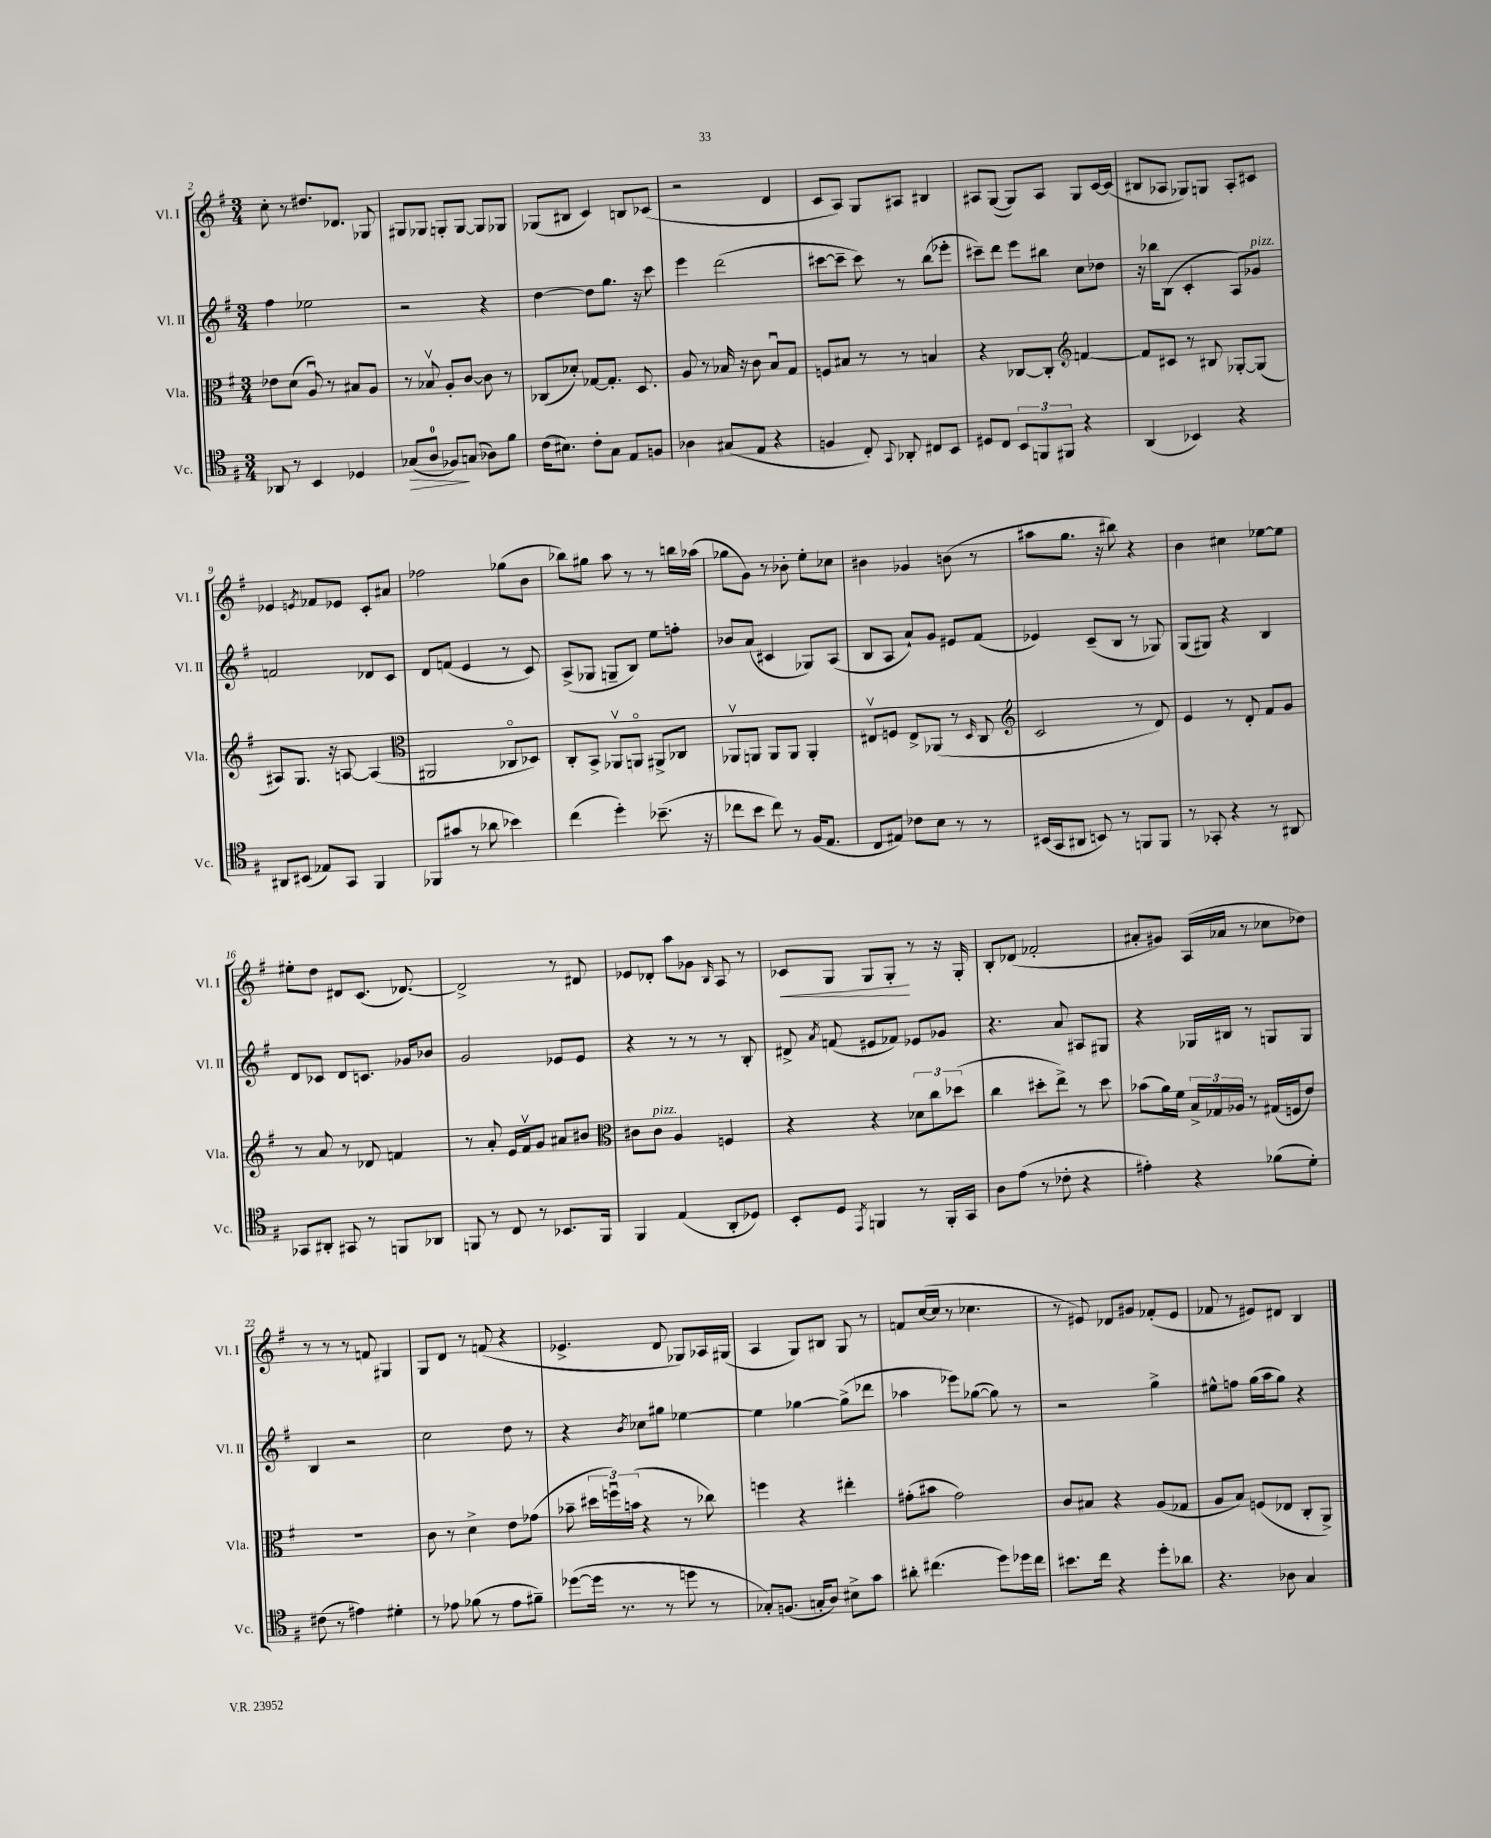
<<
\new StaffGroup <<
\new Staff = "s0" \with { instrumentName = "Vl. I" shortInstrumentName = "Vl. I" } {
    \clef treble \key g \major \numericTimeSignature \time 3/4
    \autoBeamOff c''8-. r8 dis''8.[ des'8.] ges8 |
    gis8[ ges8] g8[-. g8]~ g8[ ges8] |
    ges8[( bis8] c'4) b8[ ces'8]( |
    r2 d'4 |
    c'8[ a8]) g8[ ais8] bis4 |
    ais8[ g8]~( g8[) ais8] g8[ c'16~ c'16]( |
    bis8[ aes8] ges8[) g8] aes8[-. cis'8] |
    ees'4 \acciaccatura { e'8 } fes'8[ ees'8] c'8[-. ais'8] |
    fes''2 ges''8[( b'8] |
    bes''8[) gis''8] a''8 r8 r8 b''16[ aes''16]( |
    ges''8[ g'8]) r8 bes'8-. e''8[-. ces''8] |
    bis'4 ges'4 b'8( r8 |
    ais''8[ g''8.] r16 bis''8) r4 |
    b'4 cis''4 ees''8[~ ees''8] |
    eis''8[-. d''8] dis'8[ c'8.]( des'8.~) |
    des'2-> r8 dis'8 |
    ees'8[ des'8]-. a''8[ ges'8] \grace { b16 } a8 r8 |
    ces'8[\< g8] g8[ g8]-.\! r8 r16 g16-. |
    b8[-. des'8]( fes'2-. |
    ais'8[-. gis'8]) a16[( aes'16] r8 ces''8[ des''8]) |
    r8 r8 r8 f'8 gis4 |
    g8[ d'8] r8 f'8( r4 |
    ees'4.-> d'8 ges8[) aes16 gis16]( |
    a4 g8[) bis8] g8 r8 |
    f'8[ c''16~( c''16] r8 ces''4. |
    r8 eis'8) des'8[ gis'8] fes'8[-.( eis'8] |
    fes'8 r8 eis'8[) dis'8] b4 \bar "|." |
}
\new Staff = "s1" \with { instrumentName = "Vl. II" shortInstrumentName = "Vl. II" } {
    \clef treble \key g \major \numericTimeSignature \time 3/4
    \autoBeamOff fis''4 ees''2 |
    r2 r4 |
    d''4~ d''8[ g''8.] r16 c'''8 |
    e'''4 d'''2( |
    cis'''8[~ cis'''8]-- cis'''8) r8 b''8[( ees'''8]-. |
    cis'''8[--) d'''8] e'''8[ bis''8] c''8[ des''8] |
    r16 bes''16[ b8]( c'4-. a8[) ges'8]^\markup { \italic "pizz." } |
    f'2 des'8[ c'8] |
    d'8[ f'8]( e'4 r8 c'8) |
    a8[->( ges8] g8[-- b8]) e''8[ f''8]-. |
    bes'8[ a'8]( cis'4 ges8[) a8]( |
    b8[ a8] a'8[-!) g'8] eis'8[ fis'8]( |
    ees'4) c'8[--( b8] r8 ges8) |
    g8[( gis8]) r4 b4 |
    d'8[ ces'8] d'8[ c'8.] ges'16[ bes'8] |
    g'2 ees'8[ ees'8] |
    r4 r8 r8 r8 b8-. |
    dis'8-> \acciaccatura { a'8 } f'8( eis'8[ fes'8]) ees'8[ ges'8] |
    r4. a'8 ais8[ gis8] |
    r4 ges16[ bis16] r8 g8[ g8] |
    b4 r2 |
    c''2 d''8 r8 |
    r4 \acciaccatura { b'8 } ces''8[ gis''8] ees''4~ |
    ees''4 ges''4~ ges''8[->( des'''8] |
    aes''4 ees'''8[) ges''8]~( ges''8) r8 |
    r2 g''4-> |
    eis''8[-^ f''8] g''16[( a''16 g''8]) r4 \bar "|." |
}
\new Staff = "s2" \with { instrumentName = "Vla." shortInstrumentName = "Vla." } {
    \clef alto \key g \major \numericTimeSignature \time 3/4
    \autoBeamOff ees'8[ d'8]( a8\downbow) r8 bis8[ a8] |
    r8 bes8\upbow a8[-. c'8]~ c'8 r8 |
    ces8[( des'8]-.) ges8[~ ges8.]-. d8. |
    a8 r8 bes16 r16 c'8 bes8[\downbow g8] |
    f8[ bis8] r8 r8 b4 |
    r4 ces8[~ ces8]-. \clef treble f'4~ |
    f'8[ cis'8] r8 bis8 ges8[~-. ges8]( |
    ais8[) g8.] r16 a8~ a4( |
    \clef alto ais,2 ces8[\flageolet des8]) |
    c8[-. b,8]-> aes,8[\upbow a,8]\flageolet ais,8[-> ces8] |
    aes,8[\upbow a,8] a,8[ a,8] a,4-. |
    eis8[\upbow f8] eis8[-> aes,8]( r8 \grace { d16 } c8 |
    \clef treble c'2 r8 d'8) |
    e'4 r8 d'8-. fis'8[ g'8] |
    r8 a'8 r8 des'8 f'4 |
    r8 a'8-. e'16[ fis'16\upbow g'8] ais'8[ bis'8] |
    \clef alto cis'8[ cis'8]^\markup { \italic "pizz." } a4 f4 |
    r4 r4 \tuplet 3/2 { des'8[ c''8 des''8]( } |
    c''4 dis''8[-. e''8]->) r8 dis''8 |
    bes'8[( a'16) fis'16] \tuplet 3/2 { b16[-> ges16 aes16] } r8 gis16[( f16 e'8]) |
    R2. |
    c'8 r8 d'4-> e'8[ ges'8]( |
    bes'8-- \tuplet 3/2 { dis''16[ f''16\downbow) b'16]( } r4 r8 ces''8) |
    f''4 r4 eis''4-. |
    gis'8[-.( bis'8] gis'2) |
    c'8[ bis8] r4 a8[( ges8] |
    a8[ b8]) f8[( ees8] c8[-. a,8]->) \bar "|." |
}
\new Staff = "s3" \with { instrumentName = "Vc." shortInstrumentName = "Vc." } {
    \clef tenor \key g \major \numericTimeSignature \time 3/4
    \autoBeamOff aes,8 r8 b,4 des4 |
    ges8[\>( a8]-0 fes8[\!) g8]( aes8[) fis'8] |
    c'16[( bis8.]) c'8[-. g8] e8[ f8] |
    aes4 gis8[( e8] r4 |
    f4 c8-.) \appoggiatura { g,8 } aes,8-. cis8[ b,8] |
    dis8[ c8] \tuplet 3/2 { b,8[ f,8 fis,8] } r4 |
    a,4( bes,4) r4 |
    ais,8[ bis,8]( ees8[) g,8] fis,4 |
    fes,8[( gis'8] r8 aes'8 bes'4) |
    c''4( d''4-.) bes'8.--( r16 |
    ces''8[ b'8] ces''8) r8 fis16[( e8.] |
    c8[ eis8]) ces'8[ b8] r8 r8 |
    bis,16[( g,16 ais,8] b,8) r8 f,8[ f,8] |
    r8 ges,8-. r4 r8 ais,8 |
    ges,8[ ais,8]-. gis,8 r8 f,8[ aes,8] |
    f,8 r8 c8 r8 bes,8.[ f,16] |
    fis,4 e4( a,8[-. des8]) |
    b,8[-. d8] \acciaccatura { e,8 } f,4 r8 f,16[-. g,16] |
    a8[ e'8]( r8 ces'8-. r4 |
    eis'4-.) r4 fes'8[( d'8]-.) |
    cis'8( r8 eis'4) dis'4-. |
    r8 ees'8 fes'8( r8 ees'8[ fis'8]--) |
    des''8[~( des''16] r8. r8 d''8 r8 |
    ges8[-.) f8.]( g16[-. a8]) bis8[-> g'8] |
    ais'8-. cis''4.( d''8[) des''16 cis''16] |
    bis'8.[ c''16] r4 d''8[-. aes'8] |
    r4. aes8 g4 \bar "|." |
}
>>
>>
\layout { \context { \Score currentBarNumber = #2 } }
